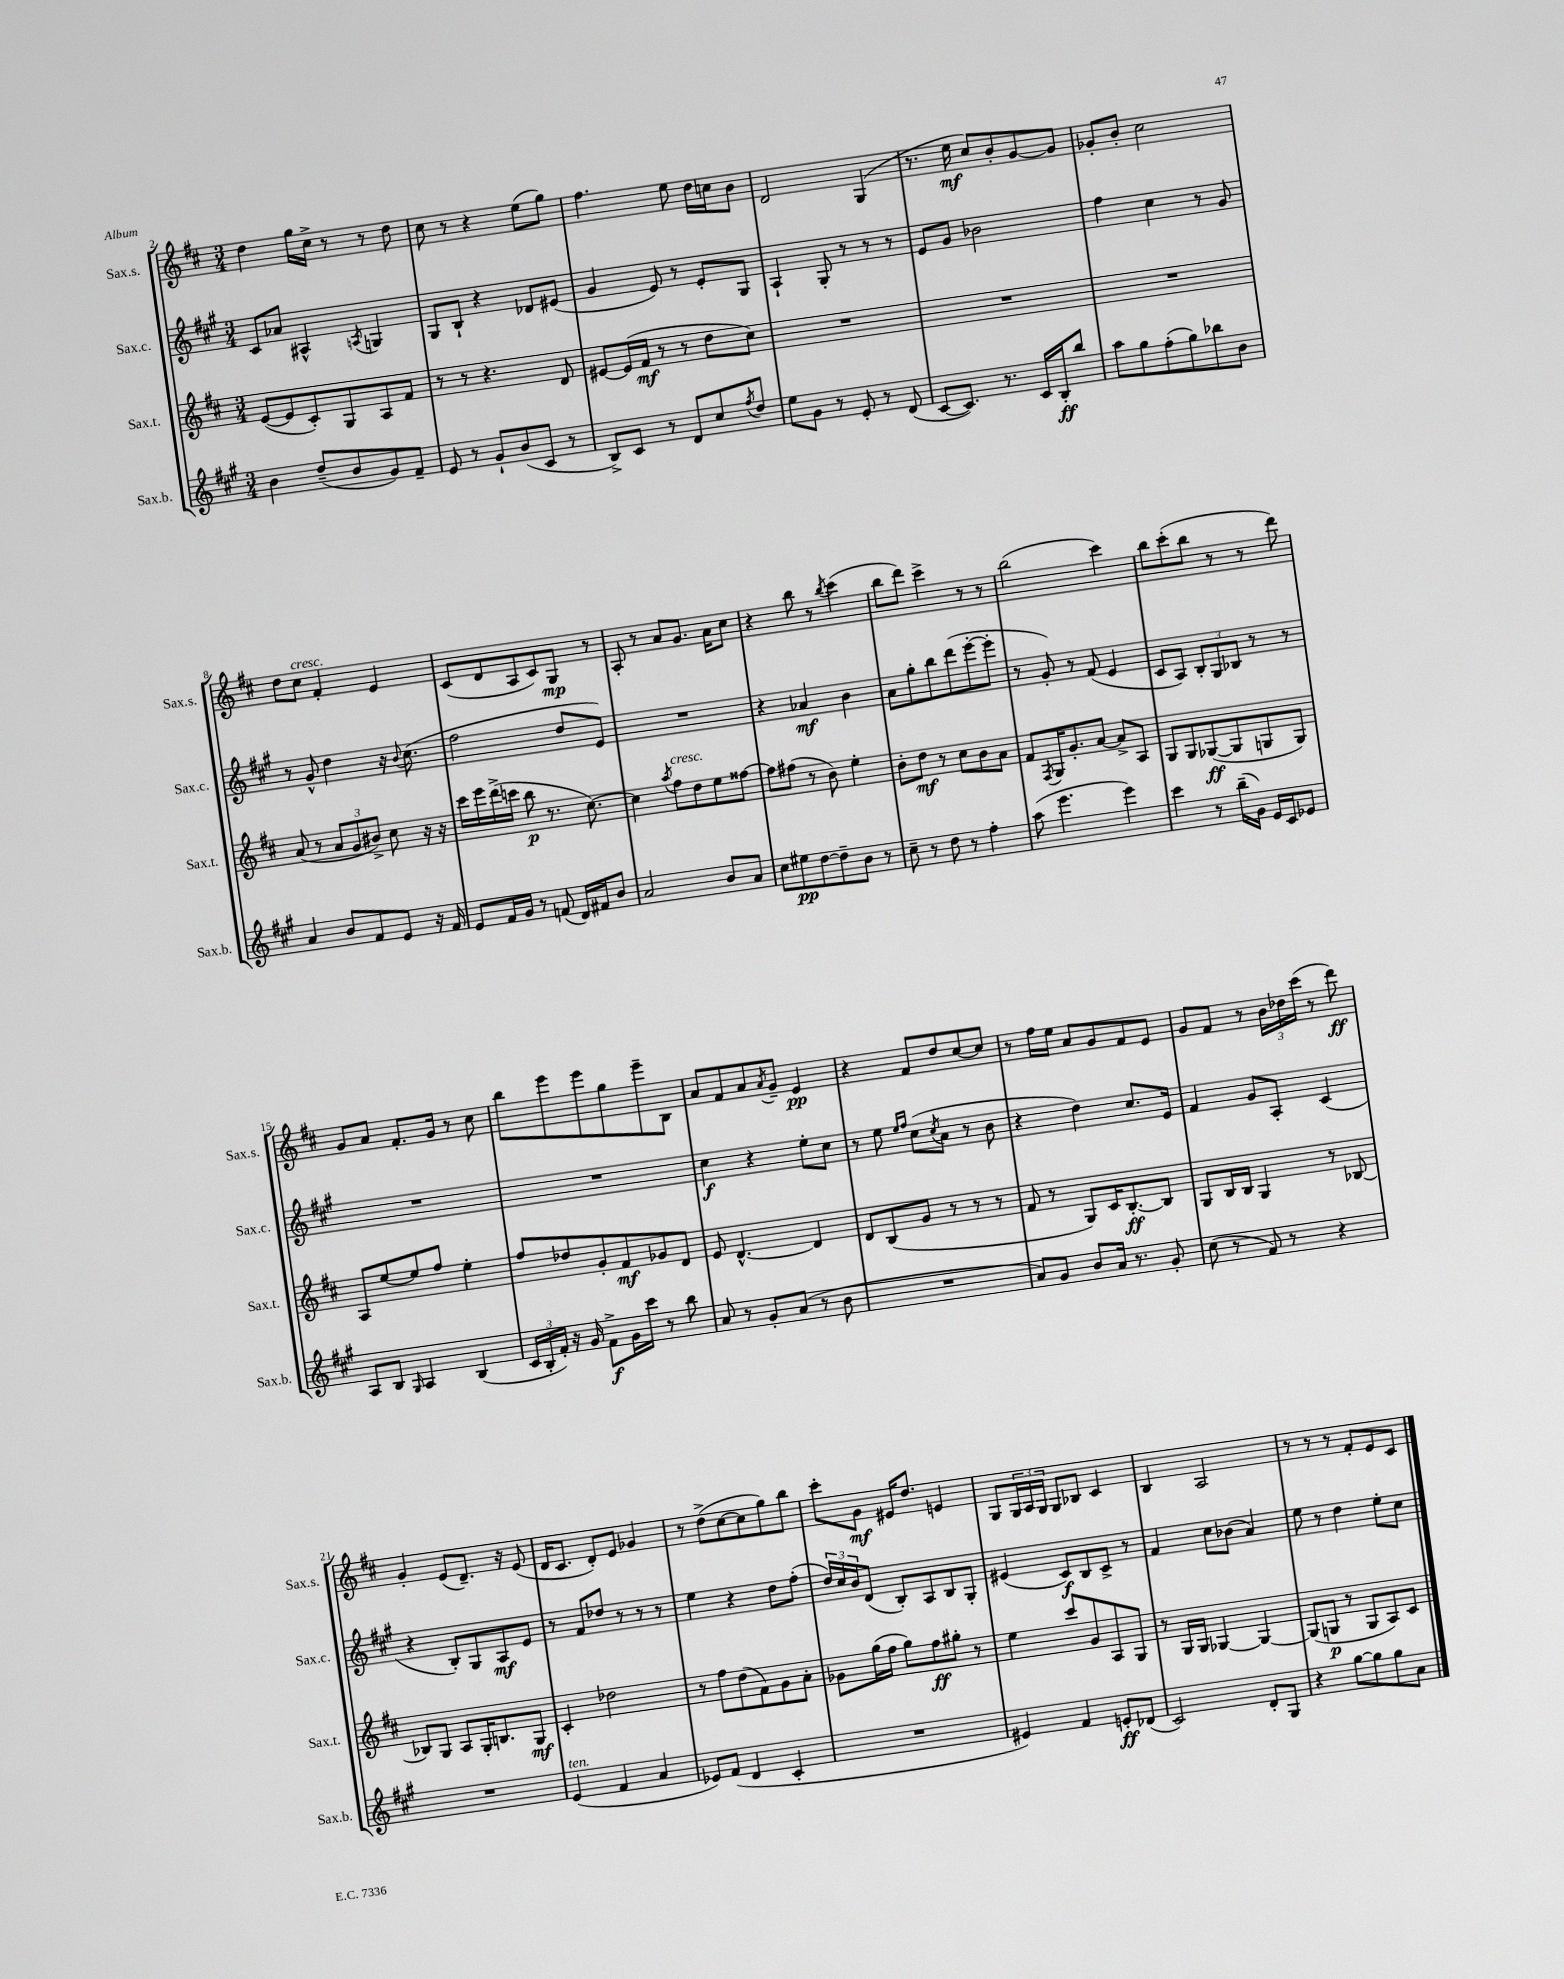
<<
\new StaffGroup <<
\new Staff = "s0" \with { instrumentName = "Sax.s." shortInstrumentName = "Sax.s." } {
    \clef treble \key d \major \numericTimeSignature \time 3/4
    d''4 g''16 cis''16-> r8 r8 d''8 |
    cis''8 r8 r4 e''8( g''8) |
    fis''4. e''8 d''16 c''16 b'8 |
    d'2 g4( |
    r8. e''16\mf cis''8) b'8-. g'8~ g'8 |
    ges'8-. b'8-. cis''2 |
    d''8 cis''8^\markup { \italic "cresc." } fis'4-. e'4 |
    cis'8( d'8 a8 cis'8) g8\mp r8 |
    a8-. r8 a'8 g'8. a'16 cis''8 |
    r4 b''8 r8 \acciaccatura { b''8 } cis'''4( |
    b''8 d'''8) cis'''4-> r8 r8 |
    b''2( cis'''4) |
    b''8 cis'''8-.( b''8 r8 r8 d'''8) |
    g'8 a'8 fis'8.-. g'16 r8 cis''8 |
    b''8 e'''8 e'''8 g''8 e'''8-- b8 |
    a'8 fis'8 a'8 \acciaccatura { a'8 } g'8-- e'4\pp |
    r4 fis'8 d''8 cis''8~ cis''8 |
    r8 fis''16 e''16 a'8 g'8 fis'8 e'8 |
    g'8 fis'8 r8 \tuplet 3/2 { b'16 des''16 cis'''16( } r8 d'''8\ff) |
    g'4-. e'8( d'8.--) r16 e'8( |
    d'16 cis'8. d'8-.) e'8 ges'4 |
    r8 d''8->( cis''8~ cis''8 g''8) b''8 |
    cis'''8-. g'8\mf eis'16 d''8. e'4 |
    g8 \tuplet 3/2 { g16 a16 g16 } g8 bes8 cis'4 |
    b4 a2 |
    r8 r8 r8 fis'8-. e'8 cis'8 \bar "|." |
}
\new Staff = "s1" \with { instrumentName = "Sax.c." shortInstrumentName = "Sax.c." } {
    \clef treble \key a \major \numericTimeSignature \time 3/4
    cis'8 aes'8 ais4-^ \acciaccatura { a8 } g4 |
    gis8 b8-! r4 des'8 eis'8( |
    gis'4 e'8) r8 e'8-. gis8 |
    a4-! gis8-. r8 r8 r8 |
    e'8 gis'8 bes'2 |
    fis''4 cis''4 r8 gis'8 |
    r8 gis'8-^ d''4 r16 \appoggiatura { b'8 } cis''8.( |
    fis''2 d''8 e'8) |
    R2. |
    r4 aes'4\mf b'4 |
    a'8 gis''8-. b''8 d'''8( e'''8~-. e'''8-. |
    r8 gis'8-.) r8 fis'8( e'4 |
    cis'8 a8) \tuplet 3/2 { b8-. gis8 bes8 } r8 r8 |
    R2. |
    R2. |
    cis''4\f r4 e''8-. cis''8 |
    r8 e''8 \grace { e''16 fis''16 } cis''8( \acciaccatura { cis''8 } a'8 r8 b'8 |
    r4 d''4) cis''8. e'16 |
    fis'4 gis'8 a8-. cis'4( |
    r4 b8-.) gis8 a8\mf e'8 |
    r8 fis'8 des''8 r8 r8 r8 |
    e''4 r4 d''8 fis''8-.( |
    \tuplet 3/2 { d''16) cis''16 b'16 } d'8( b8-.) a8 b8 gis8-. |
    eis'4( cis'8\f) b8 cis'8-> r8 |
    fis'4 cis''8 bes'8( a'4) |
    e''8 r8 d''4 e''8-. cis''8 \bar "|." |
}
\new Staff = "s2" \with { instrumentName = "Sax.t." shortInstrumentName = "Sax.t." } {
    \clef treble \key d \major \numericTimeSignature \time 3/4
    e'8~( e'8 cis'8-.) g8 a8 fis'8 |
    r8 r8 r4. d'8 |
    eis'8~ eis'16( fis'16\mf r8 r8 d''8 cis''8) |
    R2. |
    R2. |
    R2. |
    a'8( r8 \tuplet 3/2 { a'8 g'8 bis'8->) } cis''8 r16 r16 |
    cis'''16 e'''16 d'''16->( c'''16 b''8\p r8. cis''8.~) |
    cis''4 \acciaccatura { a''8 } fis''8^\markup { \italic "cresc." } d''8 e''8 fisis''8~ |
    fisis''8 fis''8( r8 b'8) e''4-. |
    b'8-. d''8\mf r8 cis''8 b'8 a'8 |
    fis'8 \acciaccatura { fis8 } g16 g'8.-. a'8~ a'8-> a8 |
    g8 g8 ges8~\ff( ges8 g8 g8) |
    a8 e''8~ e''8 fis''8 e''4-. |
    fis''8 des''8 g'8-. fis'8\mf ges'8 d'8 |
    e'8 d'4.~-^ d'4 |
    d'8 b8( g'8 r8 r8 r8 |
    fis'8 r8 g8) cis'16 b8.~-.\ff b8 |
    g8 b16 b16 g4 r8 bes8~ |
    bes8 g8 a8 g16-. b8. g8\mf |
    cis'4-. des''2 |
    r8 fis''8 d''8( fis'8) g'8 a'8-. |
    ges'8 g''16( fis''16 g''8) fis''8\ff gis''8-. r8 |
    e''4 cis'''8 g'8 a8 g8 |
    r8 g16 g16 ges4~ ges4~ |
    ges8( g8\p r8 g8 a8) cis'8 \bar "|." |
}
\new Staff = "s3" \with { instrumentName = "Sax.b." shortInstrumentName = "Sax.b." } {
    \clef treble \key a \major \numericTimeSignature \time 3/4
    b'4 d''8--( b'8 gis'8) fis'8-- |
    e'8 r8 gis'8-! b'8( cis'8 r8 |
    b8->) cis'8 r8 d'8 cis''8 \acciaccatura { fis''8 } d''8 |
    e''8 gis'8 r8 e'8-. r8 d'8( |
    cis'8~ cis'8.) r8. cis'16 b16-.\ff b''8 |
    a''8 gis''8 fis''8-.( gis''8) bes''8 b'8 |
    a'4 b'8 fis'8 e'8 r16 fis'16 |
    e'8 fis'16 gis'16 r8 f'8( d'16) fis'16 b'8 |
    a'2 b'8 a'8 |
    cis''8 eis''8\pp d''8~ d''8-- b'8 r8 |
    cis''8-- r8 d''8 r8 fis''4-. |
    a''8( e'''4. e'''4) |
    cis'''4 r8 b''16--( gis'16) e'16 cis'16 ees'8 |
    a8 b8 \grace { gis16 } a4 b4( |
    \tuplet 3/2 { cis'16 b16-. fis'16-.) } r16 gis'16 fis'8->\f gis'16 cis'''16 r8 b''8 |
    a'8 r8 gis'8-. a'8( r8 b'8 |
    R2. |
    a'8) gis'8 b'8 a'16 r8. gis'8-. |
    cis''8( r8 fis'8) r8 r4 |
    R2. |
    e'4^\markup { \italic "ten." }( fis'4 a'4 |
    ees'8) fis'8( d'4 cis'4-. |
    R2. |
    eis'4) fis'4 e'8-.\ff des'8( |
    cis'2) d'8-. gis8 |
    r4 gis''8~ gis''8 gis''8 a'8 \bar "|." |
}
>>
>>
\layout { \context { \Score currentBarNumber = #2 } }
